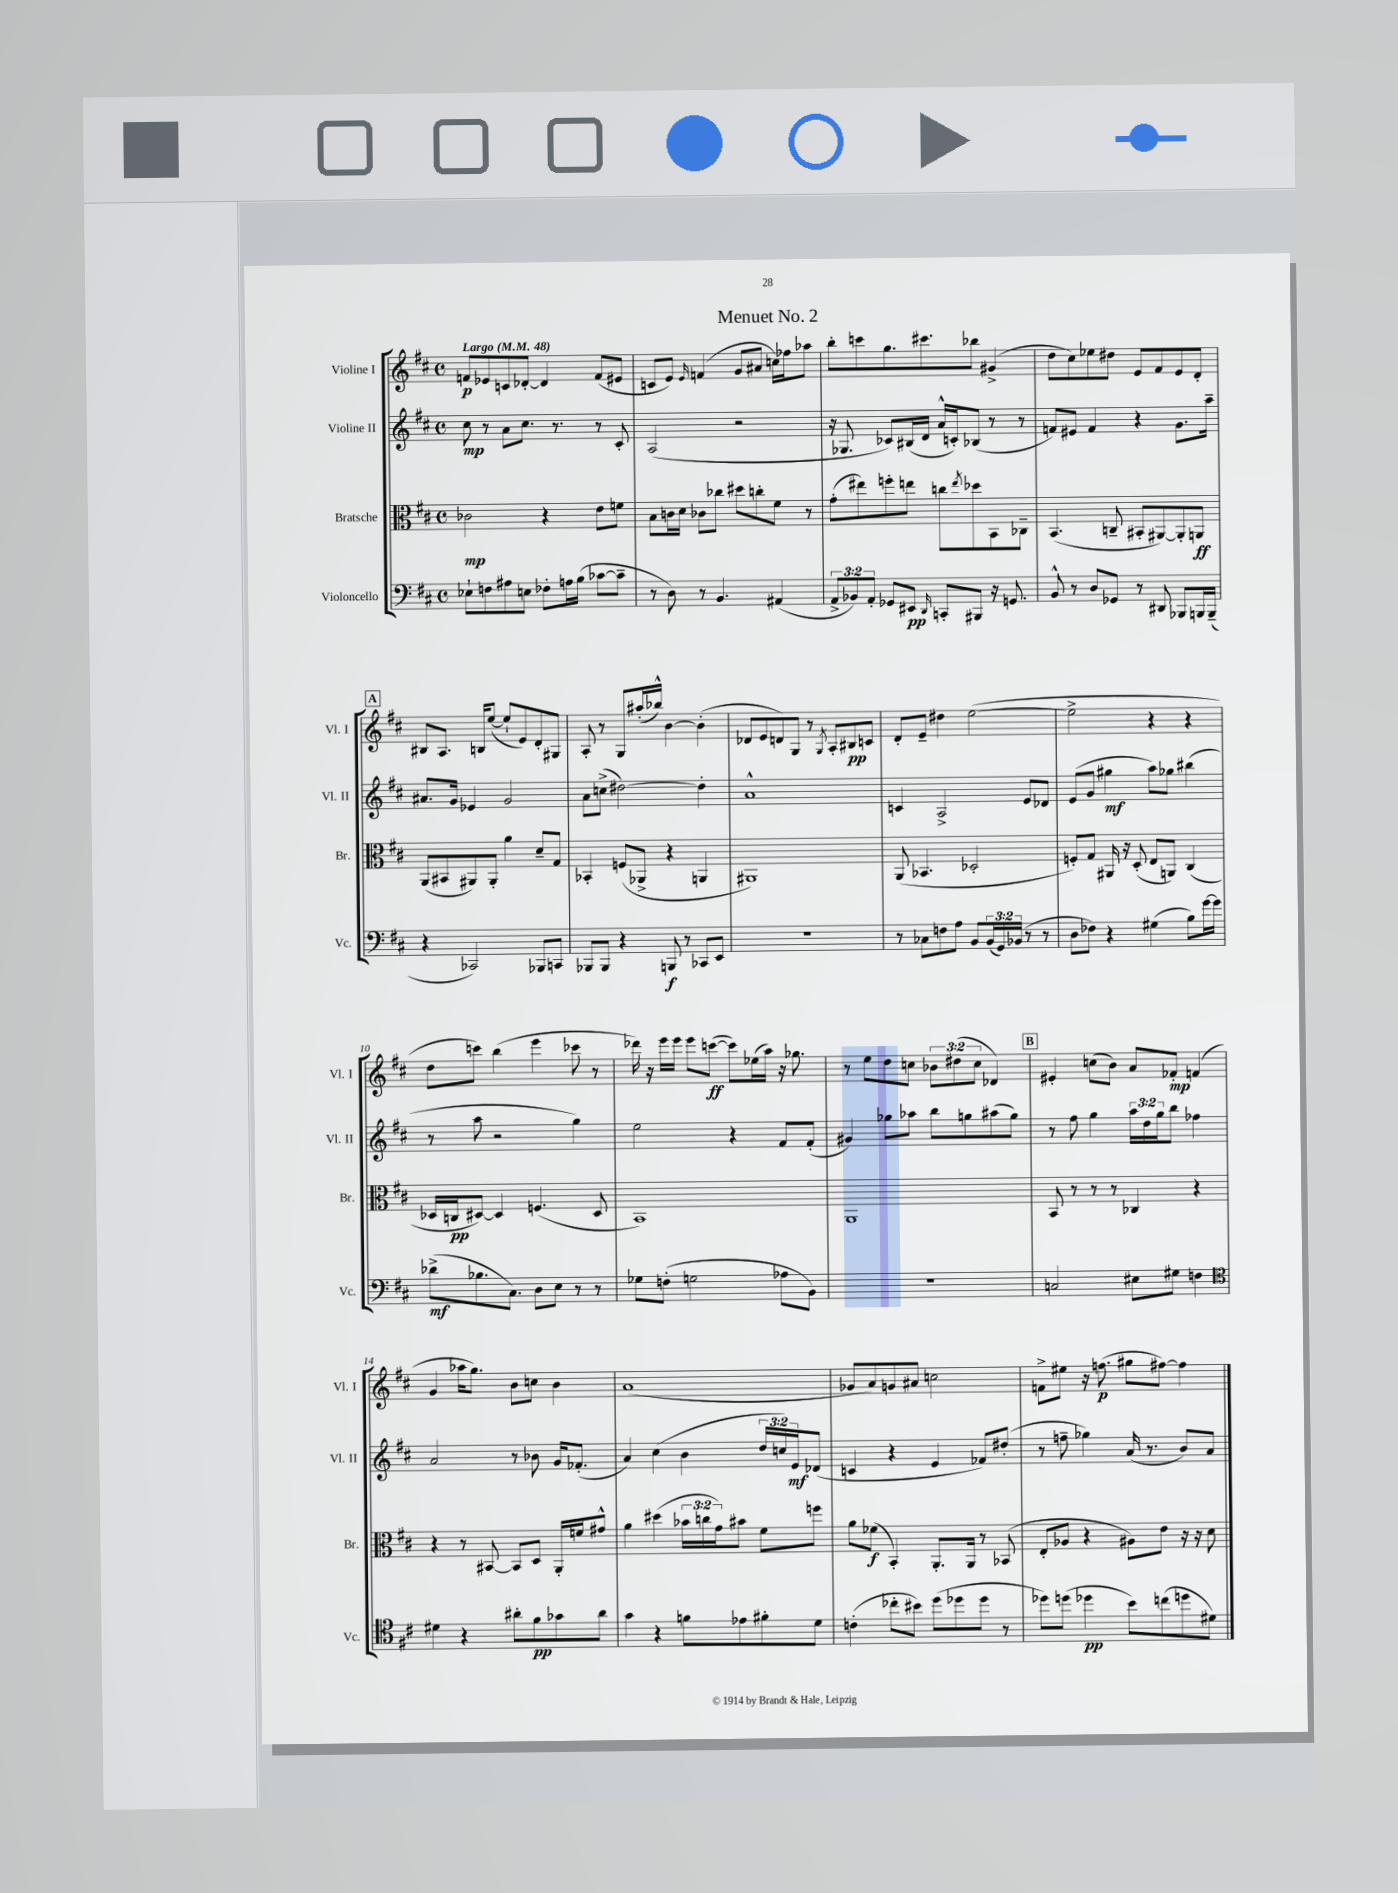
\header { title = "Menuet No. 2" }
<<
\new StaffGroup <<
\new Staff = "s0" \with { instrumentName = "Violine I" shortInstrumentName = "Vl. I" } {
    \clef treble \key d \major \defaultTimeSignature \time 4/4 \override Staff.TupletNumber.text = #tuplet-number::calc-fraction-text \tempo "Largo" 4 = 48
    f'8\p ees'8 c'8 des'8~-. des'4 f'8( eis'8 |
    c'8 e'8) \grace { e'16 } f'4( g'8 ais'8 c''16) fes''16 aes''8 |
    b''8-. c'''8 g''8. cis'''8. bes''8 gis'4->( |
    d''8 cis''8) ees''8 dis''8 e'8 fis'8 e'8 d'8-. |
    \mark \markup { \box "A" } bis8 a8. b16 e''8~( e''8-! e'8) d'8-. gis8 |
    a8-. r8 g8 ais''16-.( bes''16-^) b'4~ b'4-.( |
    des'8 e'8 d'8) g8 r8 \acciaccatura { g8 } a8-. bis8\pp c'8 |
    d'8-. e'8-- dis''4 e''2~( |
    e''2-> r4 r4 |
    d''8 c'''8) b''4( e'''4 ces'''8 r8 |
    des'''16) r16 e'''16 e'''16 e'''8 c'''8~\ff( c'''8) ees''16( a''16) r16 ges''8. |
    r8 e''8 d''8 c''8 \tuplet 3/2 { bes'8 dis''8( c''8 } des'4) |
    \mark \markup { \box "B" } eis'4-. c''8( b'8) a'8 fes'8-.\mp f'4( |
    g'4 aes''16 g''8.) b'8 c''8 b'4 |
    a'1( |
    ges'8 a'8) g'8 ais'8 c''2 |
    f'8-> eis''8 r16 f''8.\p( gis''8 fis''8~) fis''4 \bar "|." |
}
\new Staff = "s1" \with { instrumentName = "Violine II" shortInstrumentName = "Vl. II" } {
    \clef treble \key d \major \defaultTimeSignature \time 4/4 \override Staff.TupletNumber.text = #tuplet-number::calc-fraction-text
    cis''8\mp r8 a'8 cis''8. r8. r8 cis'8-. |
    a2( r2 |
    r16 ges8. ces'8) bis16( d'16 a'16-^ c'16-.) bes8( r8 r8 |
    f'8) eis'8 f'4 r4 g'8. a''16-- |
    \mark \markup { \box "A" } ais'8. g'16 ees'4 g'2 |
    a'8 c''8->( dis''2~) dis''4-. |
    a'1-^ |
    c'4 a2-> e'8 des'8 |
    e'8( g'8 gis''4\mf a''8) ges''8 bis''4( |
    r8 a''8 r2 g''4) |
    e''2 r4 fis'8 fis'8-.( |
    gis'4) ges''8 aes''8 b''8 g''8 ais''8( g''8) |
    \mark \markup { \box "B" } r8 fis''8 g''4 \tuplet 3/2 { a''16 d''16 g''16 } b''8 fes''4 |
    a'2 r8 bes'8 g'16 fes'8.-.( |
    a'4) cis''4( b'4 \tuplet 3/2 { d''16 c''16) e'16\mf } des'8( |
    c'4 r4 e'4 fes'8) dis''8-.( |
    r8 f''8-- ges''4) a'16( r8. b'8) a'8 \bar "|." |
}
\new Staff = "s2" \with { instrumentName = "Bratsche" shortInstrumentName = "Br." } {
    \clef alto \key d \major \defaultTimeSignature \time 4/4 \override Staff.TupletNumber.text = #tuplet-number::calc-fraction-text
    ces'2\mp r4 e'8 f'8 |
    b8 c'16 d'16 ces'8 ces''8 dis''8 c''8-. fis'8 r8 |
    g'8-.( eis''8) f''8-. e''8 c''8 \acciaccatura { e''8 } des''8 b,8 ces8-- |
    b,4.( c8-- bis,8-. ais,8~) ais,8-. a,8\ff |
    \mark \markup { \box "A" } a,8( bis,8 ais,8) ais,8-. a'4 d'8-- g8 |
    bes,4-. f8( aes,8-> r4 a,4 |
    ais,1) |
    a,8( bes,4. des2-. |
    f8-.) g8 ais,16 r16 d8-.( e8 a,8) cis4( |
    des16 c16\pp dis8~) dis4 f4.( dis8 |
    b,1) |
    a,1 |
    \mark \markup { \box "B" } b,8 r8 r8 r8 ces4 r4 |
    r4 r8 bis,8~ bis,8 d8 a,16-. f'16 gis'8-^ |
    a'4 dis''4( \tuplet 3/2 { bes'16 c''16 g'16) } bis'8 fis'8 f''8 |
    a'8 fes'8\f( b,4-.) a,8.-. a,16 r8 bes,8( |
    e8-. aes8 r4 ais8) e'8 r16 r16 d'8 \bar "|." |
}
\new Staff = "s3" \with { instrumentName = "Violoncello" shortInstrumentName = "Vc." } {
    \clef bass \key d \major \defaultTimeSignature \time 4/4 \override Staff.TupletNumber.text = #tuplet-number::calc-fraction-text
    ees8-! f8 ais8 e8 fes8-. a16 b16( ces'8~ ces'8-- |
    r8 d8) r8 b,4. ais,4( |
    \tuplet 3/2 { a,8-> bes,8) a,8-. } ges,8 eis,8\pp \grace { d,16 } c,8-. bis,,8 r16 g,8. |
    b,8-^ r8 d8 ges,8 r8 dis,8 bes,,8 b,,16 b,,16--( |
    \mark \markup { \box "A" } r4 ces,2) bes,,8 c,8 |
    bes,,8 bes,,8 r4 b,,8\f r8 ces,8 e,8 |
    R1 |
    r8 ces8 f8 a8 b,8 \tuplet 3/2 { b,16( g,16) bes,16( } r8 r8 |
    d8 fes8) r4 gis4( b8) g'16~ g'16 |
    des'8->\mf( bes8. cis8.) d8 e8 r8 r8 |
    ges8 f8-.( g2 aes8 b,8) |
    R1 |
    \mark \markup { \box "B" } c2 eis8 gis8 f4 |
    \clef tenor dis'4 r4 ais'8-. fis'8\pp ges'8 ais'8 |
    g'4 r4 f'8 ees'8 fis'8-. d'8 |
    c'4-.( ces''8-. bis'8) d''8( des''8 des''8 r8 |
    des''8) d''8( des''4\pp b'8) c''8( d''8 dis'8) \bar "|." |
}
>>
>>
